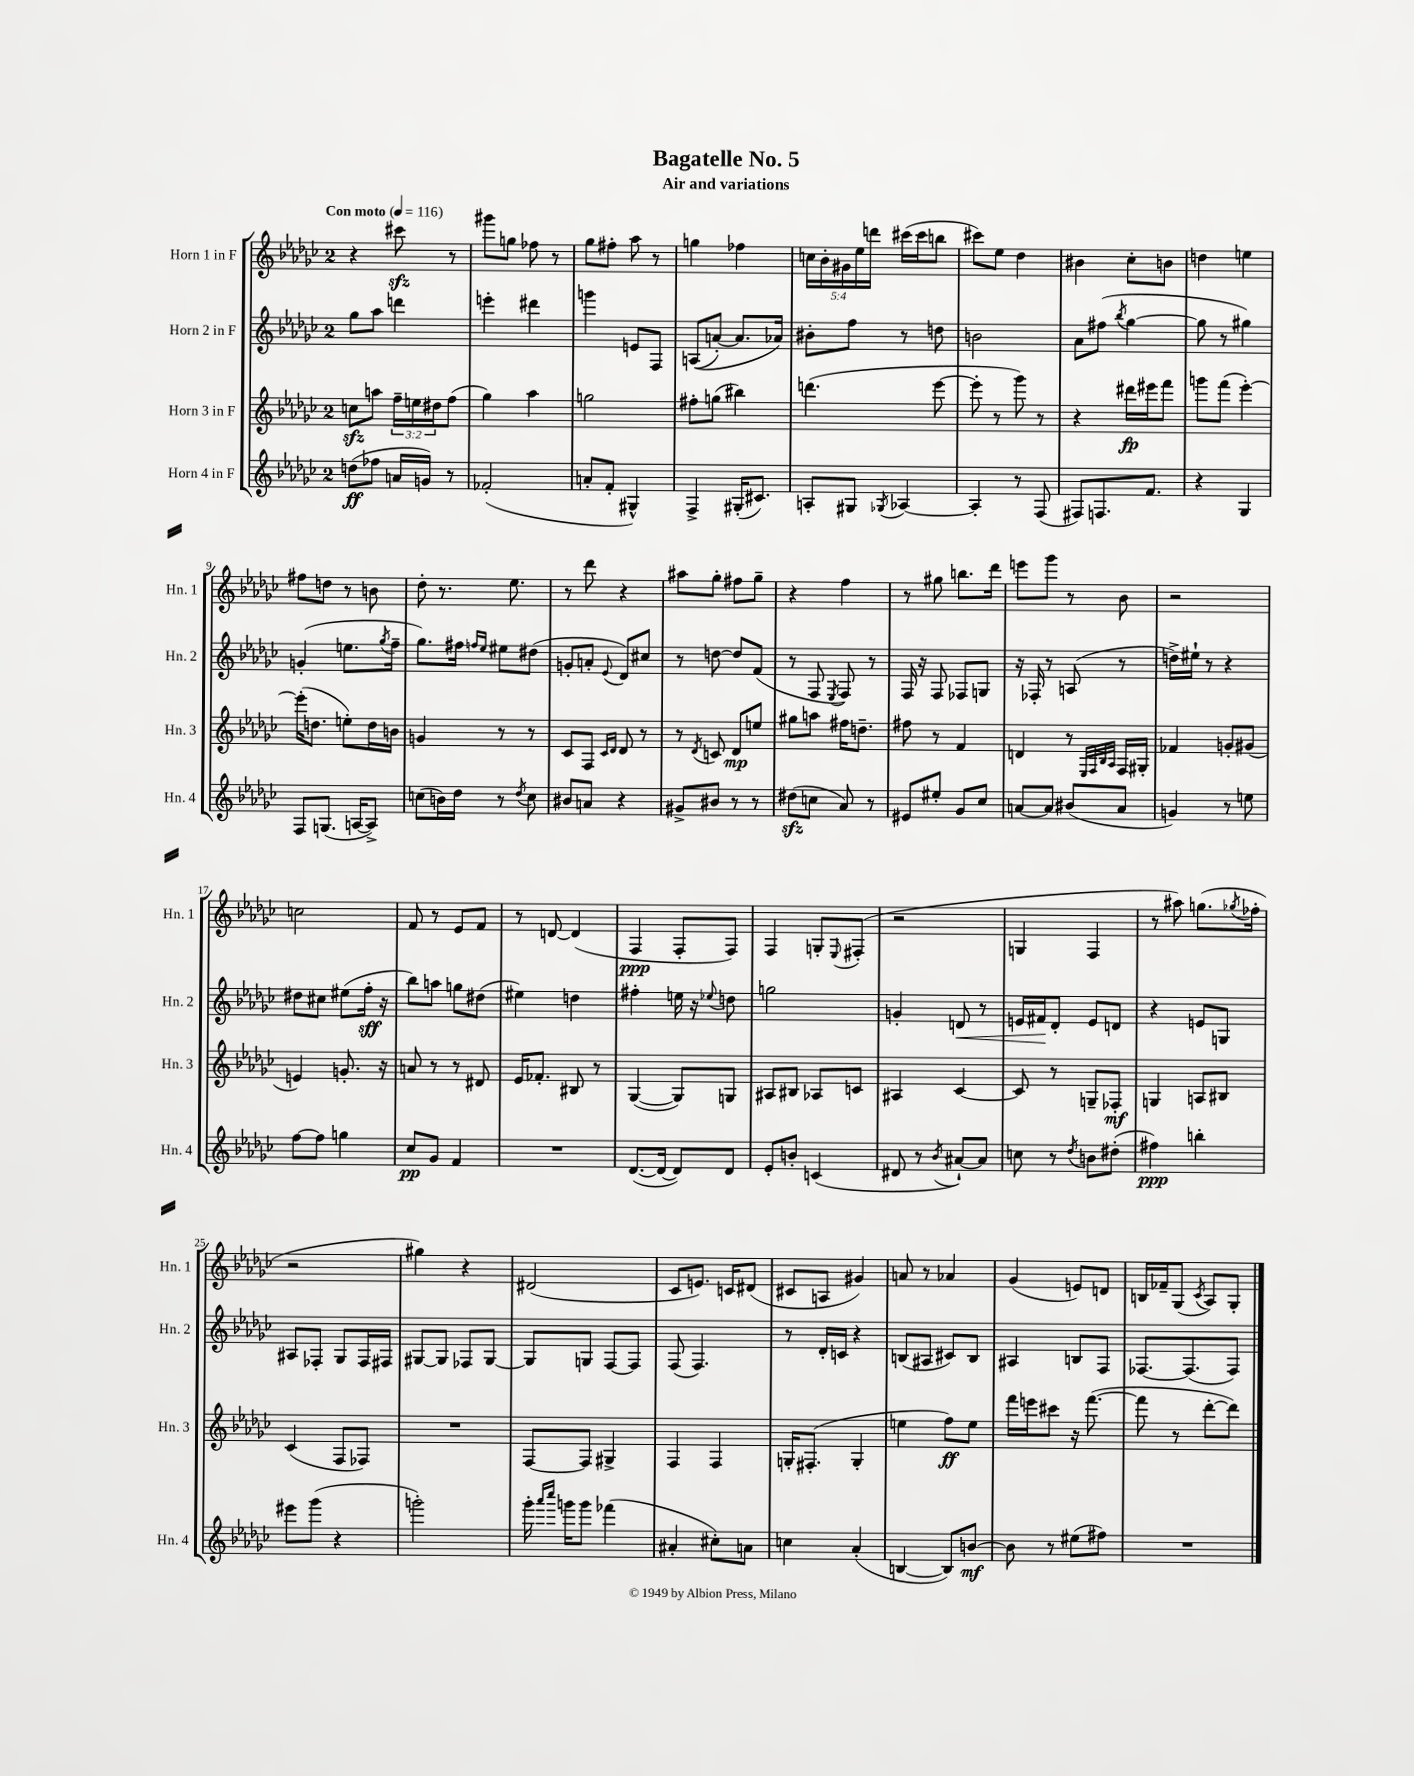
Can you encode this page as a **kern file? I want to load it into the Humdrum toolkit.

**kern	**kern	**kern	**kern
*staff4	*staff3	*staff2	*staff1
*clefG2	*clefG2	*clefG2	*clefG2
*k[b-e-a-d-g-c-]	*k[b-e-a-d-g-c-]	*k[b-e-a-d-g-c-]	*k[b-e-a-d-g-c-]
*M2/4	*M2/4	*M2/4	*M2/4
*MM116	*MM116	*MM116	*MM116
(8dd\L	8cc\L	8gg-\L	4r
8ff-\J	8aa\J	8aa-\J	.
16a/LL	24ff~\LL	4ddd\	8ccc#\
.	24ee\	.	.
16g/JJ)	.	.	.
.	24dd#\J	.	.
8r	(8ff\J	.	8r
=	=	=	=
(2f-'/	4gg-\)	4eee'\	8ggg#\L
.	.	.	8gg\J
.	4aa-\	4ddd#\	8ff-\
.	.	.	8r
=	=	=	=
8a'/L	2gg\	4ggg\	8gg-\L
8f'/J	.	.	8ff#'\J
4G#^^/)	.	8e/L	8aa-\
.	.	8F/J	8r
=	=	=	=
4F^/	8ff#'\L	&((8A/L	4gg\
.	(8gg\J	[8a'/J)	.
(16G#'/LK	4bb#\)	8.a/]L	4ff-\
8.c#/J)	.	.	.
.	.	16a-/Jk&)	.
=	=	=	=
8A'/L	(4.ddd\	8b#'\L	20cc\LL
.	.	.	20b-'\
.	.	.	20g#\
8G#/J	.	8ff\J	.
.	.	.	20ee-\
.	.	.	20ddd\JJ
8qG-/	.	.	.
[4A-/	.	8r	(16ccc#\LL
.	.	.	16ccc#\J
.	[8eee-\	8dd\	8bb\J
=	=	=	=
4A-'/]	8eee-'\]	2b\	8ccc#\L)
.	8r	.	8ee-\J
8r	8ggg-\)	.	4dd-\
(8F/	8r	.	.
=	=	=	=
8F#/L)	4r	8a-\L	4b#\
8.F/	.	(8ff#\J	.
.	.	8qbb-/	.
.	16ddd#\LL	[4gg-\	8cc-'\L
8.f/J	16eee#\J	.	.
.	8fff\J	.	8b\J
=	=	=	=
4r	8ggg\L	8gg-\]	4dd\
.	(8fff\J	8r	.
4G-/	[4eee-'\)	4gg#\)	4ee\
=	=	=	=
8F/L	(16eee-'\]LK	(4g'/	8ff#\L
.	8.dd\J	.	.
(8.G/J	.	.	8dd\J
.	8ee'\L)	8.ee\L	8r
[16A/LK	.	.	.
8A^/]J)	16dd\L	.	8b\
.	.	8qgg-/	.
.	16b\JJ	16ff~\Jk	.
=	=	=	=
(8cc\L	4g/	8.gg-\L)	8dd-'\
16b\L)	.	.	8.r
16dd-\JJ	.	16ff#\Jk	.
.	.	16qqff/LL	.
.	.	16qqee-/JJ	.
8r	8r	8ee#\L	.
.	.	.	8.ee-\
8qdd-/	.	.	.
8cc\	8r	(8dd#\J	.
=	=	=	=
8b#/L	8c-/L	8g'/L	8r
8a/J	8F/J	8a'/J	8ddd-\
.	16qqc-/LL	.	.
.	16qqd-/JJ	8qqe-/	.
4r	8d-/	8d-/L)	4r
.	8r	8cc#/J	.
=	=	=	=
8g#^/L	8r	8r	8aa#\L
.	8qd-/	.	.
8b#/J	8c/	[8dd\	8gg-'\J
8r	8d-/L	8dd/]L	8ff#\L
8r	8ee/J	(8f/J	8gg-~\J
=	=	=	=
(8dd#\L	8gg#\L	8r	4r
8cc\J	8aa\J	8F/	.
.	.	8qE-/	.
8a-/)	16ff#\LK	8F/)	4ff\
.	8.dd~\J	.	.
8r	.	8r	.
=	=	=	=
8e#/L	8ff#\	16F/	8r
.	.	16r	.
8ee#'/J	8r	8F/	8gg#\
8g-/L	4f/	8F-/L	8.bb\L
8cc-/J	.	8G/J	.
.	.	.	16ddd-\Jk
=	=	=	=
[8a/L	4d/	16r	8eee\L
.	.	16F-'/	.
8a/]J	.	8r	8ggg-\J
(8b#/L	8r	(8A/	8r
.	32qqE-/LLL	.	.
.	32qqF/	.	.
.	32qqB-/	.	.
.	32qqA-/JJJ	.	.
8a/J	16F/LL	8r	8b-\
.	16G#'/JJ	.	.
=	=	=	=
4g/)	4f-/	16dd^\LL)	2r
.	.	16ee#`\JJ	.
.	.	8r	.
8r	8g'/L	4r	.
8ee\	(8g#/J	.	.
=	=	=	=
[8ff\L	4e/)	8dd#\L	2cc\
8ff\]J	.	8cc#\J	.
4gg\	8.g'/	(8ee#\L	.
.	.	16ff'\Jk	.
.	16r	16r	.
=	=	=	=
8cc-/L	8a/	8bb-\L)	8f/
8g-/J	8r	8aa\J	8r
4f/	8r	8gg\L	8e-/L
.	8d#/	(8dd#\J	8f/J
=	=	=	=
2r	16e-/LK	4ee#\)	8r
.	8.f-'/J	.	.
.	.	.	[8d/
.	8B#/	4dd\	(4d/]
.	8r	.	.
=	=	=	=
([8.d-/L	([4G-/	4ff#'\	4F/
16d-/_Jk	.	.	.
8d-/]L)	8G-/]L)	16ee\	8F'/L
.	.	16r	.
.	.	8qqee-/	.
8d-/J	8G/J	8dd\	8F/J)
=	=	=	=
8e-'/L	8A#/L	2gg\	4F/
8b'/J	8B#/J	.	.
(4c/	8A-/L	.	8G'/L
.	.	.	8qqE-/
.	8c/J	.	(8F#'/J
=	=	=	=
8d#/	4A#/	4g'/	2r
8r	.	.	.
8qb-/	.	.	.
[8a#`/L)	[4c-/	8d/	.
8a#/]J	.	8r	.
=	=	=	=
8cc\	8c-/]	16e/LL	4G/
.	.	16f#/J	.
8r	8r	8d-'/J	.
8qdd-/	.	.	.
8b\L	8G~/L	8e/L	4F/
(8dd#'\J	8F-'/J	8d/J	.
=	=	=	=
4ff#\)	4G/	4r	8r
.	.	.	8aa#\)
4bb'\	8A/L	8e/L	(8.gg\L
.	8B#/J	8G/J	.
.	.	.	8qgg-/
.	.	.	16ff-'\Jk
=	=	=	=
8eee#\L	(4c-/	8A#/L	2r
(8ggg-\J	.	8F-'/J	.
4r	8F/L	8G-/L	.
.	8F-/J)	16F-/L	.
.	.	16F#/JJ	.
=	=	=	=
2ggg'\)	2r	[8G#/L	4gg#\)
.	.	8G#/]J	.
.	.	8F-/L	4r
.	.	[8G#/J	.
=	=	=	=
16ggg-'\	[8F/L	8G#/]L	(2d#/
16qqaaa-/LL	.	.	.
16qqcccc-/JJ	.	.	.
16ggg\LK	.	.	.
8ggg\J	8F/]J	8G/J	.
(4fff-\	4G#^/	[8F/L	.
.	.	8F/]J	.
=	=	=	=
4a#'/	4F/	(8F/	8c-/L
.	.	4.F/)	8.e/J)
8cc#'\L)	4F/	.	.
.	.	.	16c/LK
8a\J	.	.	(8d#/J
=	=	=	=
4cc\	16G'/LK	8r	8c#/L
.	(8.F#'/J	.	.
.	.	16d-'/LL	8A/J
.	.	16c/JJ	.
(4a-'/	4G'/	4r	4g#/)
=	=	=	=
[4B/	4ee\	(8B/L	8a/
.	.	8A#/J	8r
8B/]L)	8ff\L)	8c#/L)	4a-/
[8b/J	8ee\J	8B/J	.
=	=	=	=
8b\]	16fff\LL	4A#/	(4g-/
.	16eee\J	.	.
8r	8ccc#\J	.	.
(8ee#\L	16r	8B/L	8e/L)
.	([8.fff\	.	.
8ff#\J)	.	8F/J	8d/J
=	=	=	=
2r	8fff\]	[8.F-/L	16B/LL
.	.	.	16f-~/J
.	8r	.	(8G-/J
.	.	(8.F-/]	.
.	.	.	8qc-/
.	[8ddd-'\L	.	8A-/L)
.	8ddd-\]J)	8F-/J)	8G-'/J
==	==	==	==
*-	*-	*-	*-
